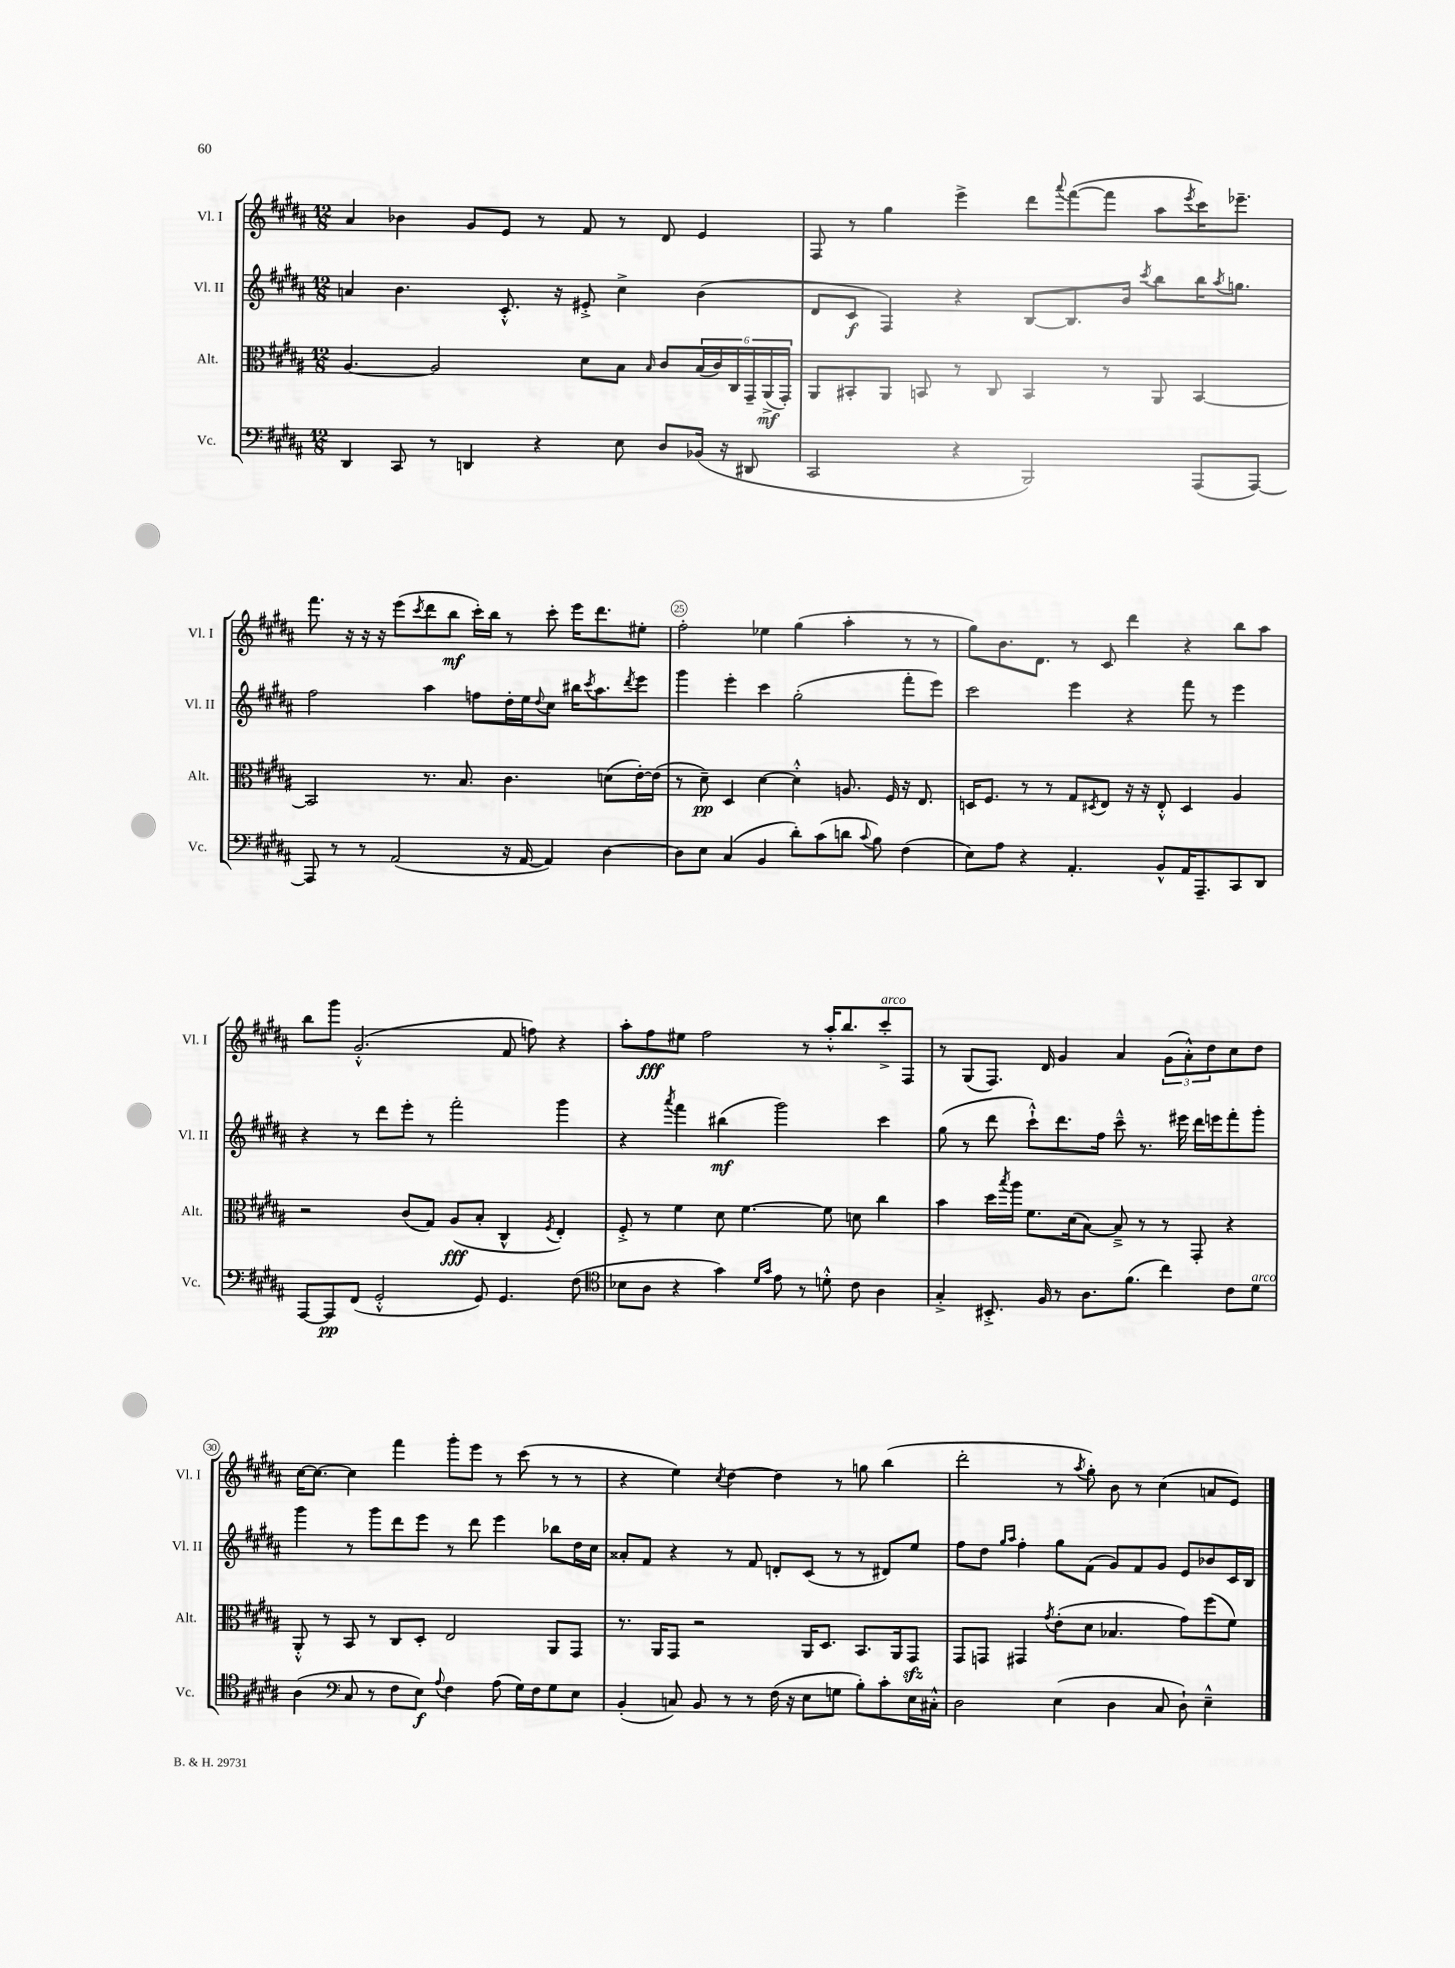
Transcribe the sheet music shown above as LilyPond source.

<<
\new StaffGroup <<
\new Staff = "s0" \with { instrumentName = "Vl. I" shortInstrumentName = "Vl. I" } {
    \clef treble \key b \major \numericTimeSignature \time 12/8
    ais'4 bes'4 gis'8 e'8 r8 fis'8 r8 dis'8 e'4 |
    fis8 r8 gis''4 e'''4-> dis'''8 \appoggiatura { ais'''8 } fis'''8~( fis'''8 ais''8 \acciaccatura { e'''8 } cis'''16) ees'''8.-- |
    fis'''8. r16 r16 r16 e'''8( \acciaccatura { cis'''8 } dis'''8 b''8\mf cis'''16-.) b''16 r8 cis'''8-. e'''16 dis'''8. eis''8-. |
    fis''2-. ees''4 gis''4( ais''4-. r8 r8 |
    gis''8) b'8. dis'8. r8 cis'8 dis'''4 r4 b''8 ais''8 |
    b''8 gis'''8 gis'2.-.-^( fis'8 f''8) r4 |
    ais''8-. fis''8\fff eis''8 fis''2 r8 ais''16-.-^ b''8. cis'''8-.->^\markup { \italic "arco" } fis8 |
    r8 gis8( fis8.) dis'16 gis'4 ais'4 \tuplet 3/2 { gis'8( ais'8-.-^) dis''8 } cis''8 dis''8 |
    cis''16~ cis''8.~ cis''4 fis'''4 gis'''8-. e'''8 r8 cis'''8( r8 r8 |
    r4 e''4) \acciaccatura { cis''8 } dis''4~ dis''4 r8 g''8 b''4( |
    dis'''2-. r8 \acciaccatura { ais''8 } gis''8-.) b'8 r8 cis''4( a'8 e'8) \bar "|." |
}
\new Staff = "s1" \with { instrumentName = "Vl. II" shortInstrumentName = "Vl. II" } {
    \clef treble \key b \major \numericTimeSignature \time 12/8
    a'4 b'4. cis'8.-.-^ r16 eis'8-.-> cis''4-> b'4( |
    dis'8 cis'8\f fis4) r4 b8~ b8. b'16 \acciaccatura { cis'''8 } b''8 b''16 \acciaccatura { ais''8 } g''8. |
    fis''2 ais''4 f''8 dis''16-. e''16 \appoggiatura { dis''8 } cis''8 bis''16 \acciaccatura { cis'''8 } ais''8. \acciaccatura { dis'''8 } e'''8 |
    gis'''4 e'''4-. cis'''4 gis''2-.( fis'''8-. e'''8) |
    cis'''2 e'''4 r4 fis'''8 r8 e'''4 |
    r4 r8 dis'''8 e'''8-. r8 fis'''2-. gis'''4 |
    r4 \acciaccatura { ais'''8 } fis'''4 bis''4\mf( gis'''2) cis'''4 |
    gis''8( r8 dis'''8 cis'''8-!-^) dis'''8. fis''16 cis'''8---^ r8. eis'''16 dis'''16 e'''16 fis'''8-. gis'''8-. |
    gis'''4 r8 gis'''8 dis'''8 e'''8 r8 dis'''8 e'''4 bes''8 dis''16 cis''16 |
    aisis'8-. fis'8 r4 r8 fis'8 d'8-. cis'8( r8 r8 dis'8) e''8 |
    fis''8 dis''8 \grace { gis''16 ais''16 } fis''4-. gis''8 fis'8( gis'8) fis'8 gis'8 e'8 bes'8 cis'16 b16 \bar "|." |
}
\new Staff = "s2" \with { instrumentName = "Alt." shortInstrumentName = "Alt." } {
    \clef alto \key b \major \numericTimeSignature \time 12/8
    ais4.~ ais2 dis'8 b8 \grace { b16 } cis'8 \tuplet 6/4 { b16( cis'16) cis16 gis,16-- ais,16->\mf( gis,16-.) } |
    ais,8 bis,8-. ais,8 b,8 r8 cis8 b,4 r8 ais,8 b,4~ |
    b,2 r8. b8. cis'4. d'8( e'16~-.) e'16( |
    r8 dis'8--\pp) dis4 dis'4~ dis'4-.-^ a8. fis16 r16 e8. |
    d16 fis8. r8 r8 gis8 \acciaccatura { dis8 } e8 r16 r16 e8-.-^ dis4 ais4 |
    r2 cis'8( gis8) ais8\fff( b8-. cis4-^ \acciaccatura { fis8 } e4-.) |
    fis8-.-> r8 fis'4 dis'8 fis'4.~ fis'8 d'8 cis''4 |
    b'4 dis''16 \acciaccatura { b''8 } ais''16 fis'8. dis'16( b8~) b8---> r8 r8 gis,8-. r4 |
    ais,8-.-^ r8 b,8 r8 cis8 dis8-. e2 ais,8 gis,8 |
    r8. ais,16 gis,8 r2 ais,16 dis8. b,8. ais,16 gis,8\sfz |
    gis,8 g,8 gis,4 \acciaccatura { gis'8 } e'8-.( dis'8 bes4. gis'8) fis''8( fis'8) \bar "|." |
}
\new Staff = "s3" \with { instrumentName = "Vc." shortInstrumentName = "Vc." } {
    \clef bass \key b \major \numericTimeSignature \time 12/8
    dis,4 cis,8 r8 d,4 r4 e8 dis8 bes,16( r16 dis,8 |
    cis,2 r4 b,,2) ais,,8( ais,,8~) |
    ais,,8 r8 r8 ais,2( r16 ais,16~ ais,4) dis4~ |
    dis8 e8 cis4( b,4 dis'8-.) cis'8( d'8 \appoggiatura { cis'8 } b8) fis4( |
    e8) ais8 r4 ais,4.-. b,8-^ ais,16 ais,,8.-- cis,8 dis,8 |
    ais,,8~ ais,,8\pp fis,8( gis,2-.-^ gis,8) gis,4. fis8( |
    \clef tenor bes8 ais8 r4 gis'4) \grace { dis'16 gis'16 } e'8 r8 d'8-.-^ cis'8 ais4 |
    gis4-.-> bis,8.-.-> fis16 r8 ais8. fis'8.( cis''4) cis'8 dis'8^\markup { \italic "arco" } |
    ais4( \clef bass cis8 r8 fis8 e8\f) \appoggiatura { ais8 } fis4 ais8( gis16) fis16 gis8 e8 |
    b,4-.( c8) b,8 r8 r8 fis16( r16 e8 g8 b8-.) cis'8-. e16 cis16-.-^ |
    dis2 e4( dis4 cis8 dis8-!) e4---^ \bar "|." |
}
>>
>>
\layout { \context { \Score currentBarNumber = #22 \override BarNumber.break-visibility = ##(#f #t #t) barNumberVisibility = #(every-nth-bar-number-visible 5) \override BarNumber.stencil = #(make-stencil-circler 0.1 0.3 ly:text-interface::print) } }
